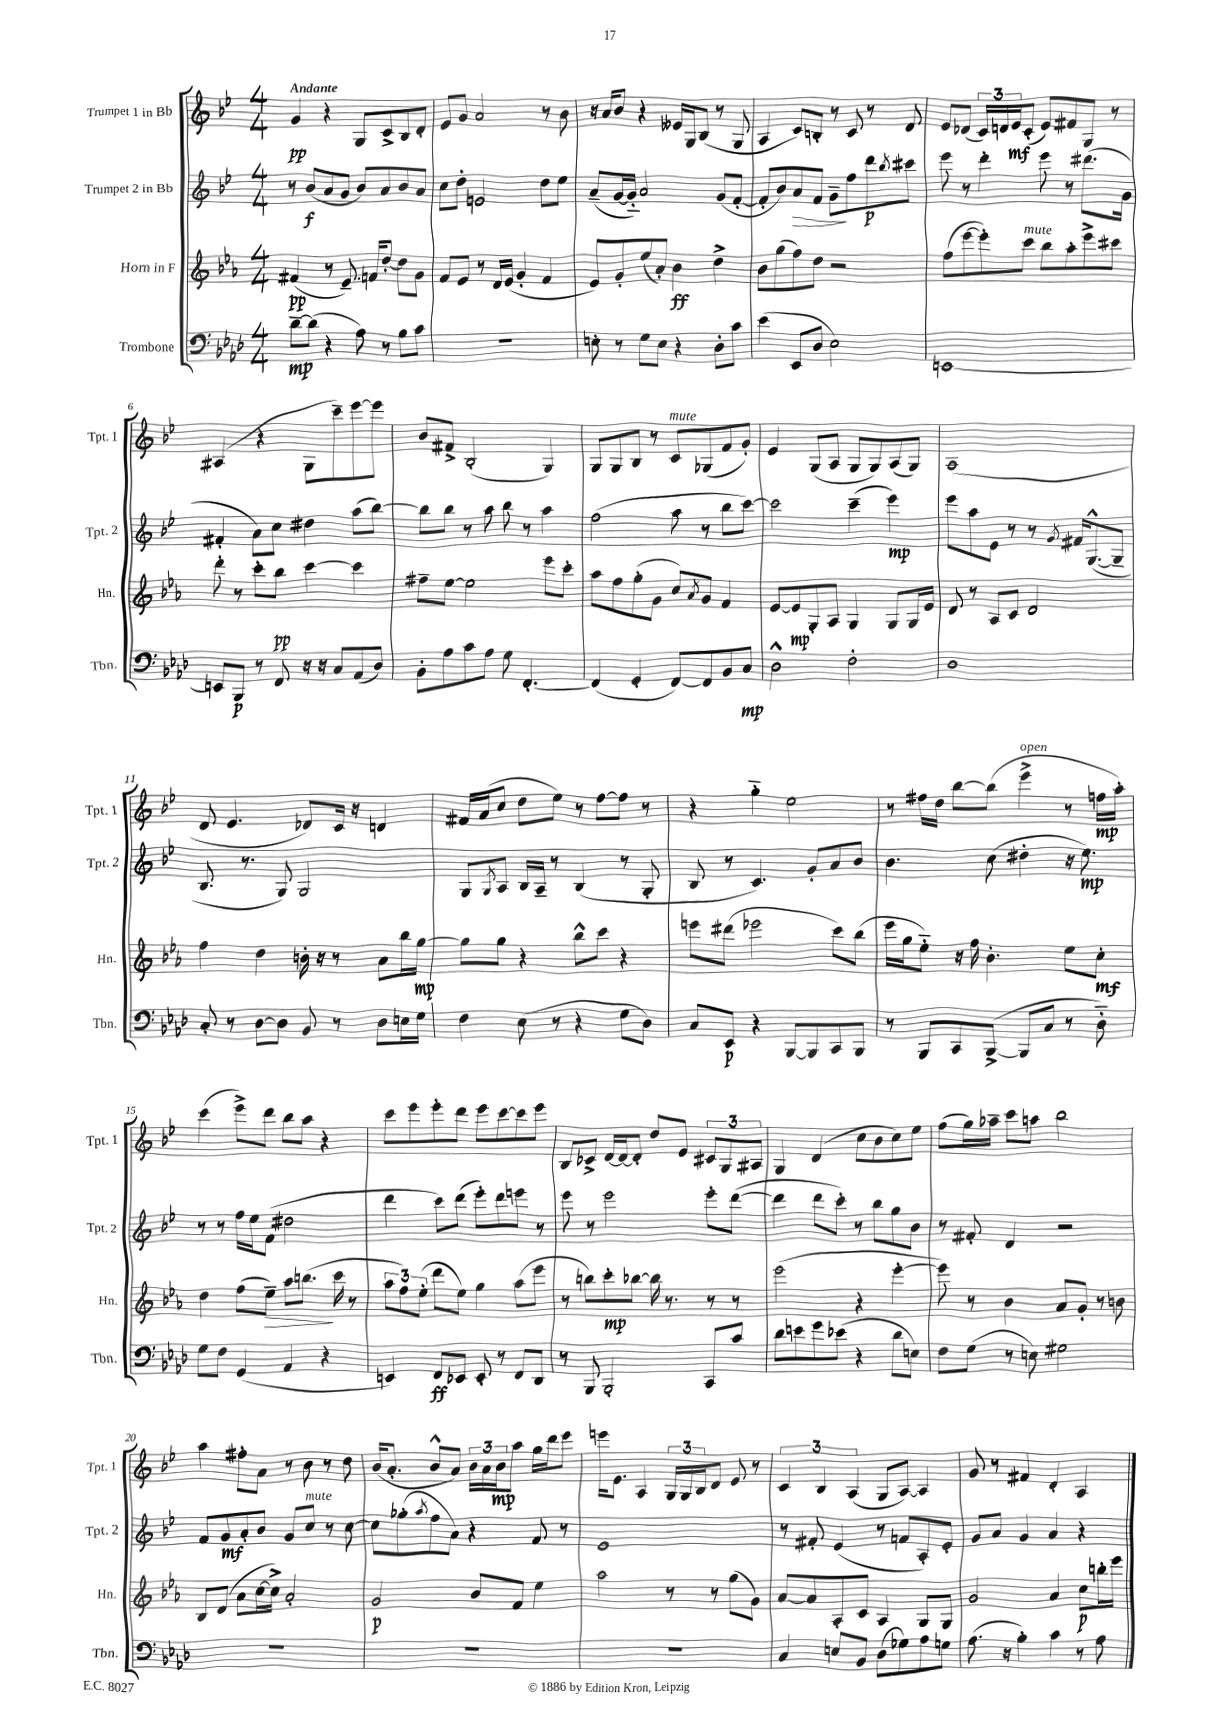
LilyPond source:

<<
\new StaffGroup <<
\new Staff = "s0" \with { instrumentName = "Trumpet 1 in Bb" shortInstrumentName = "Tpt. 1" } {
    \clef treble \key bes \major \numericTimeSignature \time 4/4 \tempo "Andante"
    g'4\pp r4 g8 c'8-> bes8 d'8-. |
    ees'8 g'8 a'2 r8 bes'8 |
    r16 a'16 bes'8 r4 eeses'16 g16 bes8( r8 g8 |
    a4 c'8) b8-. r8 c'8 r8 d'8 |
    ees'8 des'8( \tuplet 3/2 { c'16) d'16 ees'16\mf } c'8-.( ees'8) fis'8 g8 r8 |
    ais4( r4 g8 c'''8--) ees'''8~ ees'''8 |
    bes'8 fis'8-> bes2-.( g4) |
    g8 g8 bes8 r8 c'8^\markup { \italic "mute" } ges8( f'8 g'8-.) |
    ees'4 g8( a8 g8 g8) a8( g8) |
    a1( |
    d'8 ees'4. des'8) c'16 r16 d'4 |
    fis'16 a'16( c''8 d''8 ees''8) r8 f''8~ f''8 r8 |
    r4 g''4-_ ees''2 |
    r8 fis''16 d''16 bes''8~ bes''8( ees'''4->^\markup { \italic "open" } r8 f''16\mp a''16-.) |
    c'''4( ees'''8->) d'''8 bes''8 a''8 r4 |
    c'''8 ees'''8 ees'''8-. d'''8 ees'''8 c'''8~ c'''8 ees'''8 |
    bes8 ces'8-> d'16~ d'16~ d'8-. d''8 ees'8 \tuplet 3/2 { cis'8 g8 ais8 } |
    g4 d'4( c''8 bes'8 c''8) ees''8 |
    f''8( g''16) aes''16-- c'''8 a''8 bes''2 |
    a''4 fis''8-. a'8 r8 bes'8 r8 d''8 |
    bes'16( a'8.-. bes'8-^ a'8) \tuplet 3/2 { bes'16 a'16 bes'16\mp } a''8 g''16 d'''16 ees'''8 |
    e'''16 ees'8. a4 \tuplet 3/2 { g16 g16 bes16 } d'8 ees'8 r8 |
    \tuplet 3/2 { c'4 bes4 a4( } g8 a8~) a4 |
    g'8 r8 fis'4 d'4-. a4 \bar "|." |
}
\new Staff = "s1" \with { instrumentName = "Trumpet 2 in Bb" shortInstrumentName = "Tpt. 2" } {
    \clef treble \key bes \major \numericTimeSignature \time 4/4
    r8 bes'8\f( a'8 g'8 bes'8) a'8 bes'8 a'8 |
    c''8 d''8-. e'2 d''8 ees''8 |
    a'8--( g'16~ g'16-_) a'2 g'8( f'8~-. |
    f'8-. bes'8) a'8\> f'8 g'8--\! f''8 d'''8\p \acciaccatura { bes''8 } cis'''8 |
    ees'''8 r8 d'''4-. ees'''8 r8 dis'''8.( g'16 |
    fis'4-. a'8) c''8 dis''4 a''8( bes''8~) |
    bes''8 bes''8 r8 a''8 bes''8 r8 a''4 |
    f''2( a''8 r8 bes''8 c'''8~) |
    c'''2 c'''4--( ees'''4\mp) |
    ees'''8 a''8 ees'8 r8 r8 \acciaccatura { g'8 } fis'16 g8.~-^( g8-- |
    bes8. r8. g8) g2 |
    g8 \acciaccatura { g8 } a8 bes16 a16-- r8 bes4( r8 g8-. |
    bes8 r8 c'4.) g'8-. a'8 bes'8 |
    bes'4. c''8( dis''4-. r16 ees''8.\mp) |
    r8 r8 f''16 ees''16 f'8( dis''2 |
    d'''4 c'''8) d'''8( ees'''8-.) d'''8 e'''8 r8 |
    ees'''8 r8 ees'''2 ees'''8-. d'''8~( |
    d'''4 d'''8 c'''8-.) r8 bes''8 g''8 bes'8 |
    r8 fis'8-. d'4 r2 |
    f'8 g'8\mf a'8-. bes'8 g'8 c''8^\markup { \italic "mute" } r8 c''8~ |
    c''8 ges''8-.( \acciaccatura { a''8 } f''8 a'8) r4 f'8 r8 |
    ees'1 |
    r8 fis'8-. ees'4( r8 f'8 a8-.) ees'8-. |
    g'8 a'8 g'4 a'4 r4 \bar "|." |
}
\new Staff = "s2" \with { instrumentName = "Horn in F" shortInstrumentName = "Hn." } {
    \clef treble \key ees \major \numericTimeSignature \time 4/4
    fis'4\pp( r8 ees'8.--) f'16 d''8~-. d''8 g'8 |
    f'8 ees'8 r8 d'16 ees'16( g'4-. f'4 |
    ees'8) g'8-. ees''8( aes'8-.) bes'4\ff d''4-> |
    bes'8 g''8( f''8) d''8 r2 |
    f''8( ees'''8~ ees'''8-.) c'''8^\markup { \italic "mute" } bes''8 aes''8-. ees'''8-> cis'''8 |
    d'''8-. r8 c'''8-. bes''8\pp c'''4~ c'''4 |
    fis''8-- ees''8~ ees''2 ees'''8 c'''8-. |
    aes''8 f''8 g''8-.( g'8 c''8) \acciaccatura { aes'8 } g'8 f'4 |
    ees'8~ ees'8\mp g8-. aes8 g4 g8 g16 ees'16 |
    d'8 r8 aes8 c'8 d'2 |
    f''4 d''4 b'16-. r16 r8 aes'8 bes''16 g''16~\mp |
    g''8 g''8 r4 bes''8-^ c'''8 r4 |
    e'''8 dis'''8( ees'''2 c'''8) bes''8( |
    ees'''16 g''16 ees''8-_) r16 f''16 bes'4.-. ees''8 c''8-.\mf |
    d''4 f''8( ees''8--\>) aes''8 b''8.\!( c'''16 r8 |
    \tuplet 3/2 { aes''8 f''8) ees''8-.( } d'''8 ees''8) g''4 aes''8( ees'''8 |
    r8 b''8) c'''8-.\mp bes''8~ bes''16 r8. r8 r8 |
    ees'''2( r4 ees'''4~-. |
    ees'''8) r8 bes'4 aes'8 g'8-. r8 b'8 |
    bes8 d'8( aes'8 c''16~ c''16->) aes'2-. |
    g'2\p bes'8 f'8 ees''4 |
    aes''2 r8 r8 g''8( g'8) |
    aes'8~ aes'8 aes8-. c'8 aes4 g8 g8 |
    g'2 aes'4 c''8\p b''16-. ees'''16 \bar "|." |
}
\new Staff = "s3" \with { instrumentName = "Trombone" shortInstrumentName = "Tbn." } {
    \clef bass \key aes \major \numericTimeSignature \time 4/4
    des'8~--\mp des'8( r4 aes8) r8 bes8 c'8 |
    R1 |
    e8-. r8 g8 e8 r4 des8-. c'8 |
    ees'4( ees,8 des8 ees2) |
    e,1~ |
    e,8 bes,,8\p r8 f,8 r16 r16 c8 aes,8( des8) |
    bes,8-. aes8 c'8 aes8 g8 f,4.~-. |
    f,4( g,4-. f,8~) f,8 bes,8 c8\mp |
    des2-^ f2-. |
    des1 |
    c8-. r8 des8~ des8 bes,8 r8 des8 e16 g16 |
    f4 ees8( r8 r4 g8 des8) |
    c8 ees,8\p r4 bes,,8~ bes,,8 c,8 bes,,8 |
    r8 bes,,8 c,8 bes,,8~->( bes,,8 c8 r8 des8-_) |
    g8 f8 g,4( aes,4 r4 |
    e,4) f,8\ff ees,8 ees,8-. r8 f,8 des,8 |
    r8 bes,,8 bes,,2-. c,8 c'8 |
    des'8 e'8 g'8 ees'8( r4 des'8 e8) |
    f8 g8( r8 e8) gis2 |
    R1 |
    R1 |
    R1 |
    c4 e8 bes,8 des8( ges8) aes8 g8 |
    aes8.( r16 bes4-.) c'4 r8 aes8 \bar "|." |
}
>>
>>
